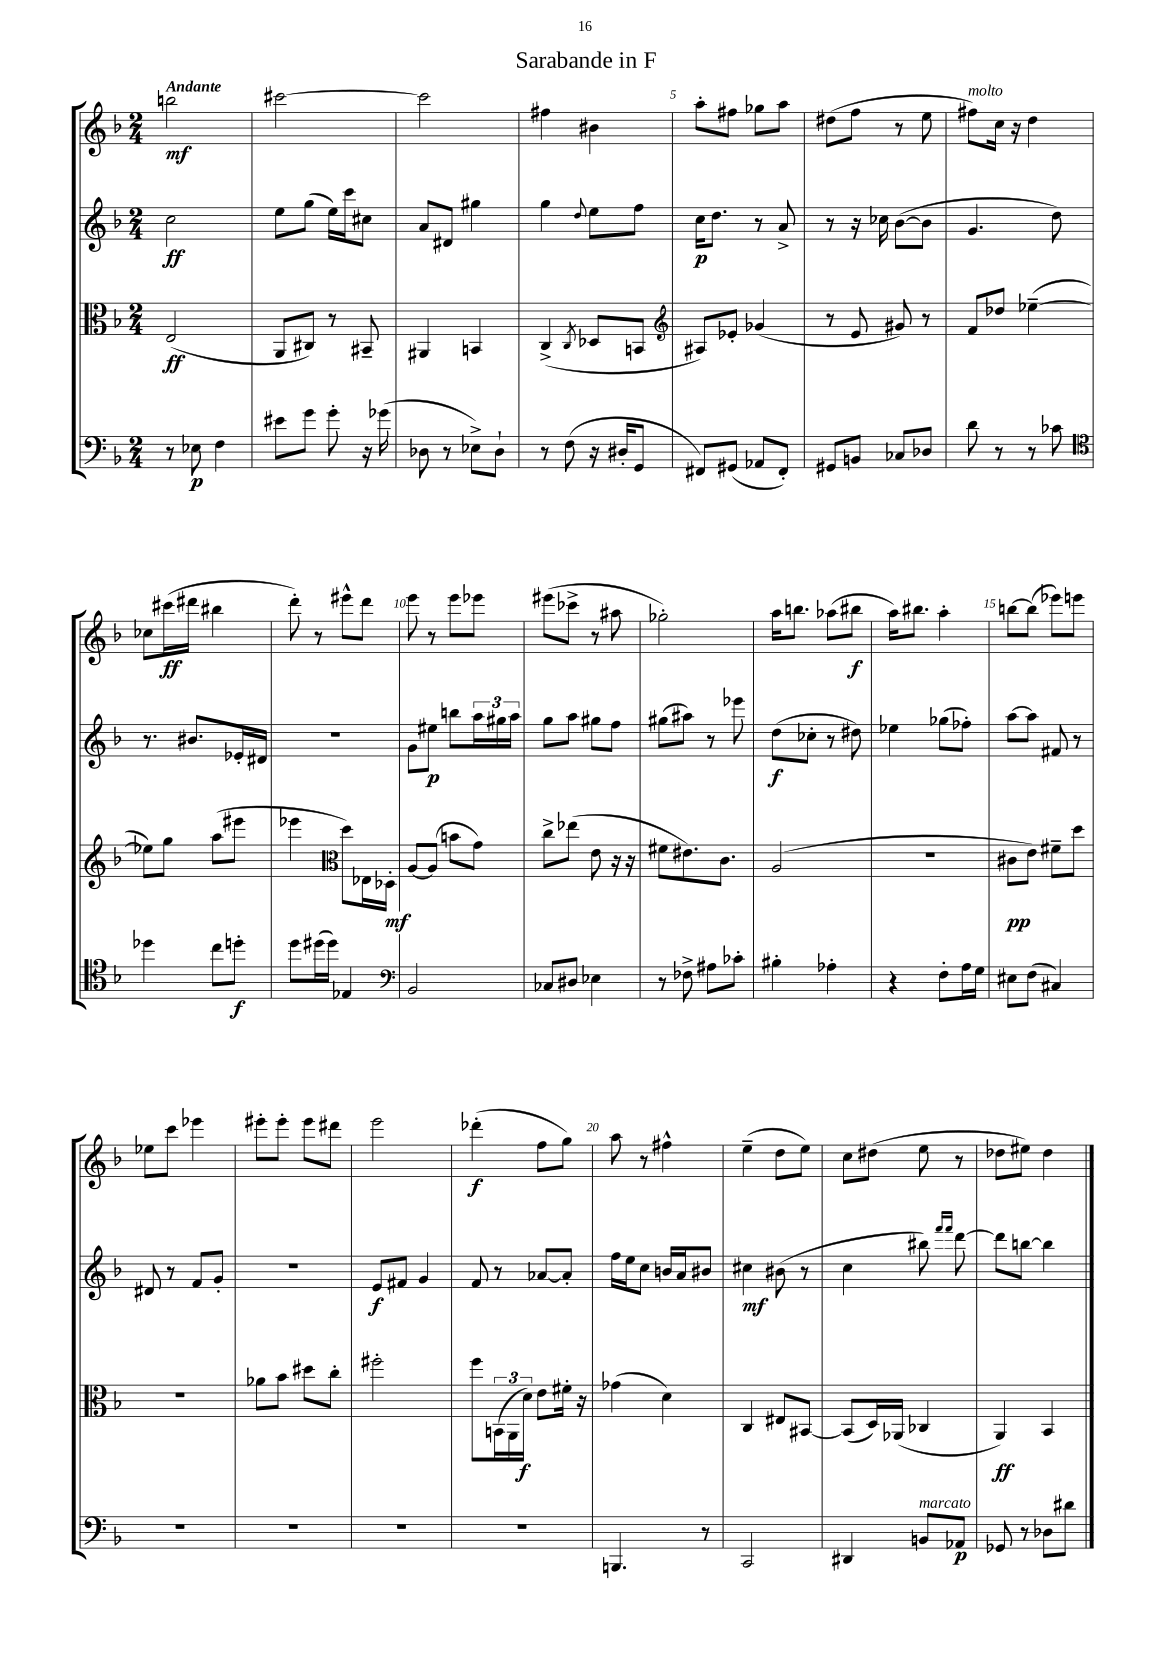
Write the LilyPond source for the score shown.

\header { title = "Sarabande in F" }
<<
\new StaffGroup <<
\new Staff = "s0" {
    \clef treble \key f \major \numericTimeSignature \time 2/4 \tempo "Andante"
    b''2\mf |
    cis'''2~ |
    cis'''2 |
    fis''4 bis'4 |
    a''8-. fis''8 ges''8 a''8 |
    dis''8( f''8 r8 e''8 |
    fis''8^\markup { \italic "molto" }) c''16 r16 d''4 |
    ces''8 cis'''16\ff( dis'''16 bis''4 |
    d'''8-.) r8 eis'''8-^ d'''8 |
    e'''8 r8 e'''8 ees'''8 |
    eis'''8( ces'''8-> r8 ais''8 |
    ges''2-.) |
    a''16 b''8. aes''8( bis''8\f |
    a''16) bis''8. a''4-. |
    b''8~ b''8( ees'''8) e'''8 |
    ees''8 c'''8 ees'''4 |
    eis'''8-. eis'''8-. eis'''8 dis'''8 |
    e'''2 |
    des'''4-.\f( f''8 g''8) |
    a''8 r8 fis''4-^ |
    e''4--( d''8 e''8) |
    c''8 dis''8( e''8 r8 |
    des''8 eis''8) des''4 \bar "|." |
}
\new Staff = "s1" {
    \clef treble \key f \major \numericTimeSignature \time 2/4
    c''2\ff |
    e''8 g''8( e''16) c'''16 cis''8 |
    a'8 dis'8 gis''4 |
    g''4 \appoggiatura { d''8 } e''8 f''8 |
    c''16\p d''8. r8 a'8-> |
    r8 r16 ces''16 bes'8~( bes'8 |
    g'4. d''8) |
    r8. bis'8. ees'16-. dis'16 |
    r2 |
    g'8 eis''8\p b''8 \tuplet 3/2 { a''16 gis''16 a''16 } |
    g''8 a''8 gis''8 f''8 |
    gis''8( ais''8) r8 ees'''8 |
    d''8\f( ces''8-. r8 dis''8) |
    ees''4 ges''8( fes''8-.) |
    a''8~ a''8 fis'8 r8 |
    dis'8 r8 f'8 g'8-. |
    R2 |
    e'8\f fis'8 g'4 |
    f'8 r8 aes'8~ aes'8-. |
    f''16 e''16 c''8 b'16 a'16 bis'8 |
    cis''4\mf bis'8( r8 |
    c''4 bis''8) \grace { f'''16 f'''16 } d'''8~ |
    d'''8 b''8~ b''4 \bar "|." |
}
\new Staff = "s2" {
    \clef alto \key f \major \numericTimeSignature \time 2/4
    e2\ff( |
    a,8 cis8) r8 bis,8-- |
    ais,4 b,4 |
    c4->( \acciaccatura { c8 } des8 b,8 |
    \clef treble ais8) ees'8-. ges'4( |
    r8 e'8 gis'8) r8 |
    f'8 des''8 ees''4~--( |
    ees''8) g''8 a''8( eis'''8 |
    ees'''4 \clef alto d''8) ees16 des16-.\mf |
    a8~ a8( b'8 g'8) |
    c''8-> ees''8( e'8 r16 r16 |
    fis'8 eis'8.) c'8. |
    a2( |
    r2 |
    cis'8\pp e'8) fis'8-- d''8 |
    r2 |
    aes'8 bes'8 dis''8 c''8-. |
    fis''2-. |
    f''8 \tuplet 3/2 { b,16( a,16 d'16\f) } e'8 fis'16-. r16 |
    ges'4( d'4) |
    c4 eis8 bis,8~ |
    bis,8( d16) aes,16( ces4 |
    a,4\ff) bes,4 \bar "|." |
}
\new Staff = "s3" {
    \clef bass \key f \major \numericTimeSignature \time 2/4
    r8 ees8\p f4 |
    eis'8 g'8 g'8-. r16 ges'16( |
    des8 r8 ees8->) des8-! |
    r8 f8( r16 dis16-. g,8 |
    fis,8) gis,8( aes,8 fis,8-.) |
    gis,8 b,8 ces8 des8 |
    d'8 r8 r8 ces'8 |
    \clef tenor des''4 c''8 d''8-.\f |
    d''8 dis''16( dis''16) ees4 |
    \clef bass bes,2 |
    ces8 dis8 ees4 |
    r8 fes8-> ais8 ces'8-. |
    bis4-. aes4-. |
    r4 f8-. a16 g16 |
    eis8 f8( cis4) |
    r2 |
    R2 |
    R2 |
    r2 |
    b,,4. r8 |
    c,2 |
    dis,4 b,8^\markup { \italic "marcato" } aes,8\p |
    ges,8 r8 des8 dis'8 \bar "|." |
}
>>
>>
\layout { \context { \Score \override BarNumber.break-visibility = ##(#f #t #t) barNumberVisibility = #(every-nth-bar-number-visible 5) } }
